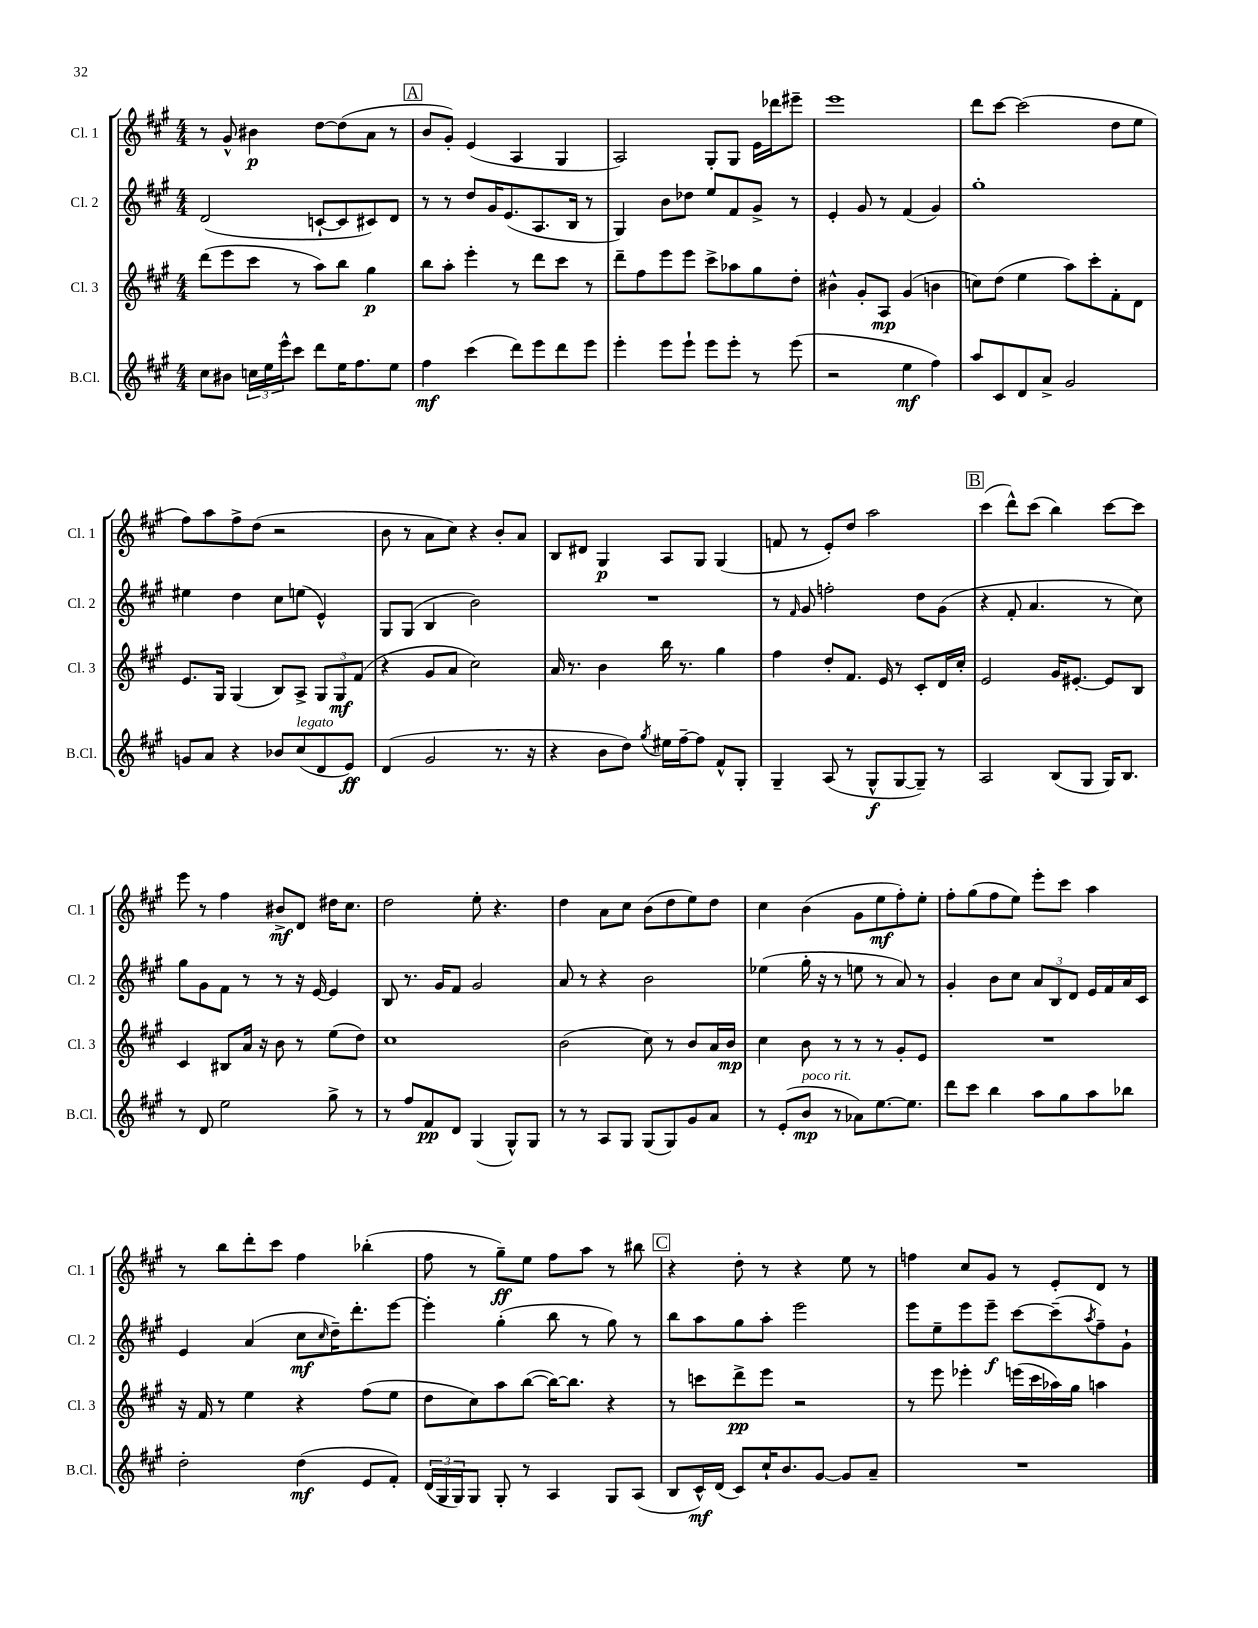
<<
\new StaffGroup <<
\new Staff = "s0" \with { instrumentName = "Cl. 1" shortInstrumentName = "Cl. 1" } {
    \clef treble \key a \major \numericTimeSignature \time 4/4
    r8 gis'8-^ bis'4\p d''8~ d''8( a'8 r8 |
    \mark \markup { \box "A" } b'8 gis'8-.) e'4( a4 gis4 |
    a2) gis8-. gis8 e'16 des'''16 eis'''8-- |
    e'''1 |
    d'''8 cis'''8~ cis'''2( d''8 e''8 |
    fis''8) a''8 fis''8-> d''8( r2 |
    b'8 r8 a'8 cis''8) r4 b'8-. a'8 |
    b8 dis'8 gis4\p a8 gis8 gis4( |
    f'8 r8 e'8-.) d''8 a''2 |
    \mark \markup { \box "B" } cis'''4( d'''8-^) cis'''8( b''4) cis'''8~ cis'''8 |
    e'''8 r8 fis''4 bis'8->\mf d'8 dis''16 cis''8. |
    d''2 e''8-. r4. |
    d''4 a'8 cis''8 b'8( d''8 e''8) d''8 |
    cis''4 b'4( gis'8 e''8\mf fis''8-.) e''8-. |
    fis''8-. gis''8( fis''8 e''8) e'''8-. cis'''8 a''4 |
    r8 b''8 d'''8-. cis'''8 fis''4 bes''4-.( |
    fis''8 r8 gis''8--\ff) e''8 fis''8 a''8 r8 bis''8 |
    \mark \markup { \box "C" } r4 d''8-. r8 r4 e''8 r8 |
    f''4 cis''8 gis'8 r8 e'8-. d'8 r8 \bar "|." |
}
\new Staff = "s1" \with { instrumentName = "Cl. 2" shortInstrumentName = "Cl. 2" } {
    \clef treble \key a \major \numericTimeSignature \time 4/4
    d'2( c'8~-! c'8 cis'8) d'8 |
    \mark \markup { \box "A" } r8 r8 d''8 gis'16 e'8.( a8. b16 r8 |
    gis4) b'8 des''8 e''8 fis'8 gis'8-> r8 |
    e'4-. gis'8 r8 fis'4( gis'4) |
    gis''1-. |
    eis''4 d''4 cis''8 e''8( e'4-^) |
    gis8 gis8( b4 b'2) |
    R1 |
    r8 \grace { fis'16 } gis'8 f''2-. d''8 gis'8( |
    \mark \markup { \box "B" } r4 fis'8-. a'4. r8 cis''8) |
    gis''8 gis'8 fis'8 r8 r8 r16 e'16~ e'4 |
    b8 r8. gis'16 fis'8 gis'2 |
    a'8 r8 r4 b'2 |
    ees''4( gis''16-. r16 r8 e''8 r8 a'8) r8 |
    gis'4-. b'8 cis''8 \tuplet 3/2 { a'8 b8 d'8 } e'16 fis'16 a'16 cis'16 |
    e'4 a'4( cis''8\mf \grace { cis''16 } d''16--) d'''8.-. e'''8~ |
    e'''4-. gis''4-.( b''8 r8 gis''8) r8 |
    \mark \markup { \box "C" } b''8 a''8 gis''8 a''8-. e'''2 |
    e'''8 e''8-- e'''8 e'''8--\f cis'''8~ cis'''8--( \acciaccatura { a''8 } fis''8--) gis'8-! \bar "|." |
}
\new Staff = "s2" \with { instrumentName = "Cl. 3" shortInstrumentName = "Cl. 3" } {
    \clef treble \key a \major \numericTimeSignature \time 4/4
    d'''8( e'''8 cis'''8 r8 a''8) b''8 gis''4\p |
    \mark \markup { \box "A" } b''8 a''8-. e'''4-. r8 d'''8 cis'''8 r8 |
    d'''8-- fis''8 e'''8 e'''8 cis'''8-> aes''8 gis''8 d''8-. |
    bis'4-^ gis'8-. a8\mp gis'4( b'4 |
    c''8) d''8( e''4 a''8) cis'''8-. fis'8-. d'8 |
    e'8. gis16 gis4( b8) a8-> \tuplet 3/2 { gis8 gis8\mf fis'8( } |
    r4 gis'8 a'8 cis''2) |
    a'16 r8. b'4 b''16 r8. gis''4 |
    fis''4 d''8-. fis'8. e'16 r8 cis'8-. d'16 cis''16-. |
    \mark \markup { \box "B" } e'2 gis'16 eis'8.~-. eis'8 b8 |
    cis'4 bis8 a'16 r16 b'8 r8 e''8( d''8) |
    cis''1 |
    b'2( cis''8) r8 b'8 a'16 b'16\mp |
    cis''4 b'8 r8 r8 r8 gis'8-. e'8 |
    R1 |
    r16 fis'16 r8 e''4 r4 fis''8( e''8 |
    d''8 cis''8) a''8 b''8~( b''16~) b''8. r4 |
    \mark \markup { \box "C" } r8 c'''8 d'''8->\pp e'''8 r2 |
    r8 e'''8 ees'''4-. e'''16( cis'''16 aes''16) gis''16 a''4 \bar "|." |
}
\new Staff = "s3" \with { instrumentName = "B.Cl." shortInstrumentName = "B.Cl." } {
    \clef treble \key a \major \numericTimeSignature \time 4/4
    cis''8 bis'8 \tuplet 3/2 { c''16 e''16 e'''16-^ } cis'''8 d'''8 e''16 fis''8. e''8 |
    \mark \markup { \box "A" } fis''4\mf cis'''4( d'''8) e'''8 d'''8 e'''8 |
    e'''4-. e'''8 e'''8-! e'''8 e'''8-. r8 e'''8( |
    r2 e''4\mf fis''4) |
    a''8 cis'8 d'8 a'8-> gis'2 |
    g'8 a'8 r4 bes'8 cis''8^\markup { \italic "legato" }( d'8 e'8\ff) |
    d'4( gis'2 r8. r16 |
    r4 b'8 d''8) \acciaccatura { gis''8 } eis''16 fis''16~-- fis''8 fis'8-^ gis8-. |
    gis4-- a8( r8 gis8-^\f gis8~ gis8--) r8 |
    \mark \markup { \box "B" } a2 b8( gis8 gis16) b8. |
    r8 d'8 e''2 gis''8-> r8 |
    r8 fis''8 fis'8\pp d'8 gis4( gis8-^) gis8 |
    r8 r8 a8 gis8 gis8( gis8) gis'8 a'8 |
    r8 e'8-.( b'8\mp^\markup { \italic "poco rit." } r8 aes'8) e''8.~ e''8. |
    d'''8 cis'''8 b''4 a''8 gis''8 a''8 bes''8 |
    d''2-. d''4\mf( e'8 fis'8-.) |
    \tuplet 3/2 { d'16( gis16 gis16) } gis8 gis8-. r8 a4 gis8 a8( |
    \mark \markup { \box "C" } b8 cis'16-^\mf) d'16( cis'8) cis''16-! b'8. gis'8~ gis'8 a'8-- |
    R1 \bar "|." |
}
>>
>>
\layout { \context { \Score \remove "Bar_number_engraver" } }
